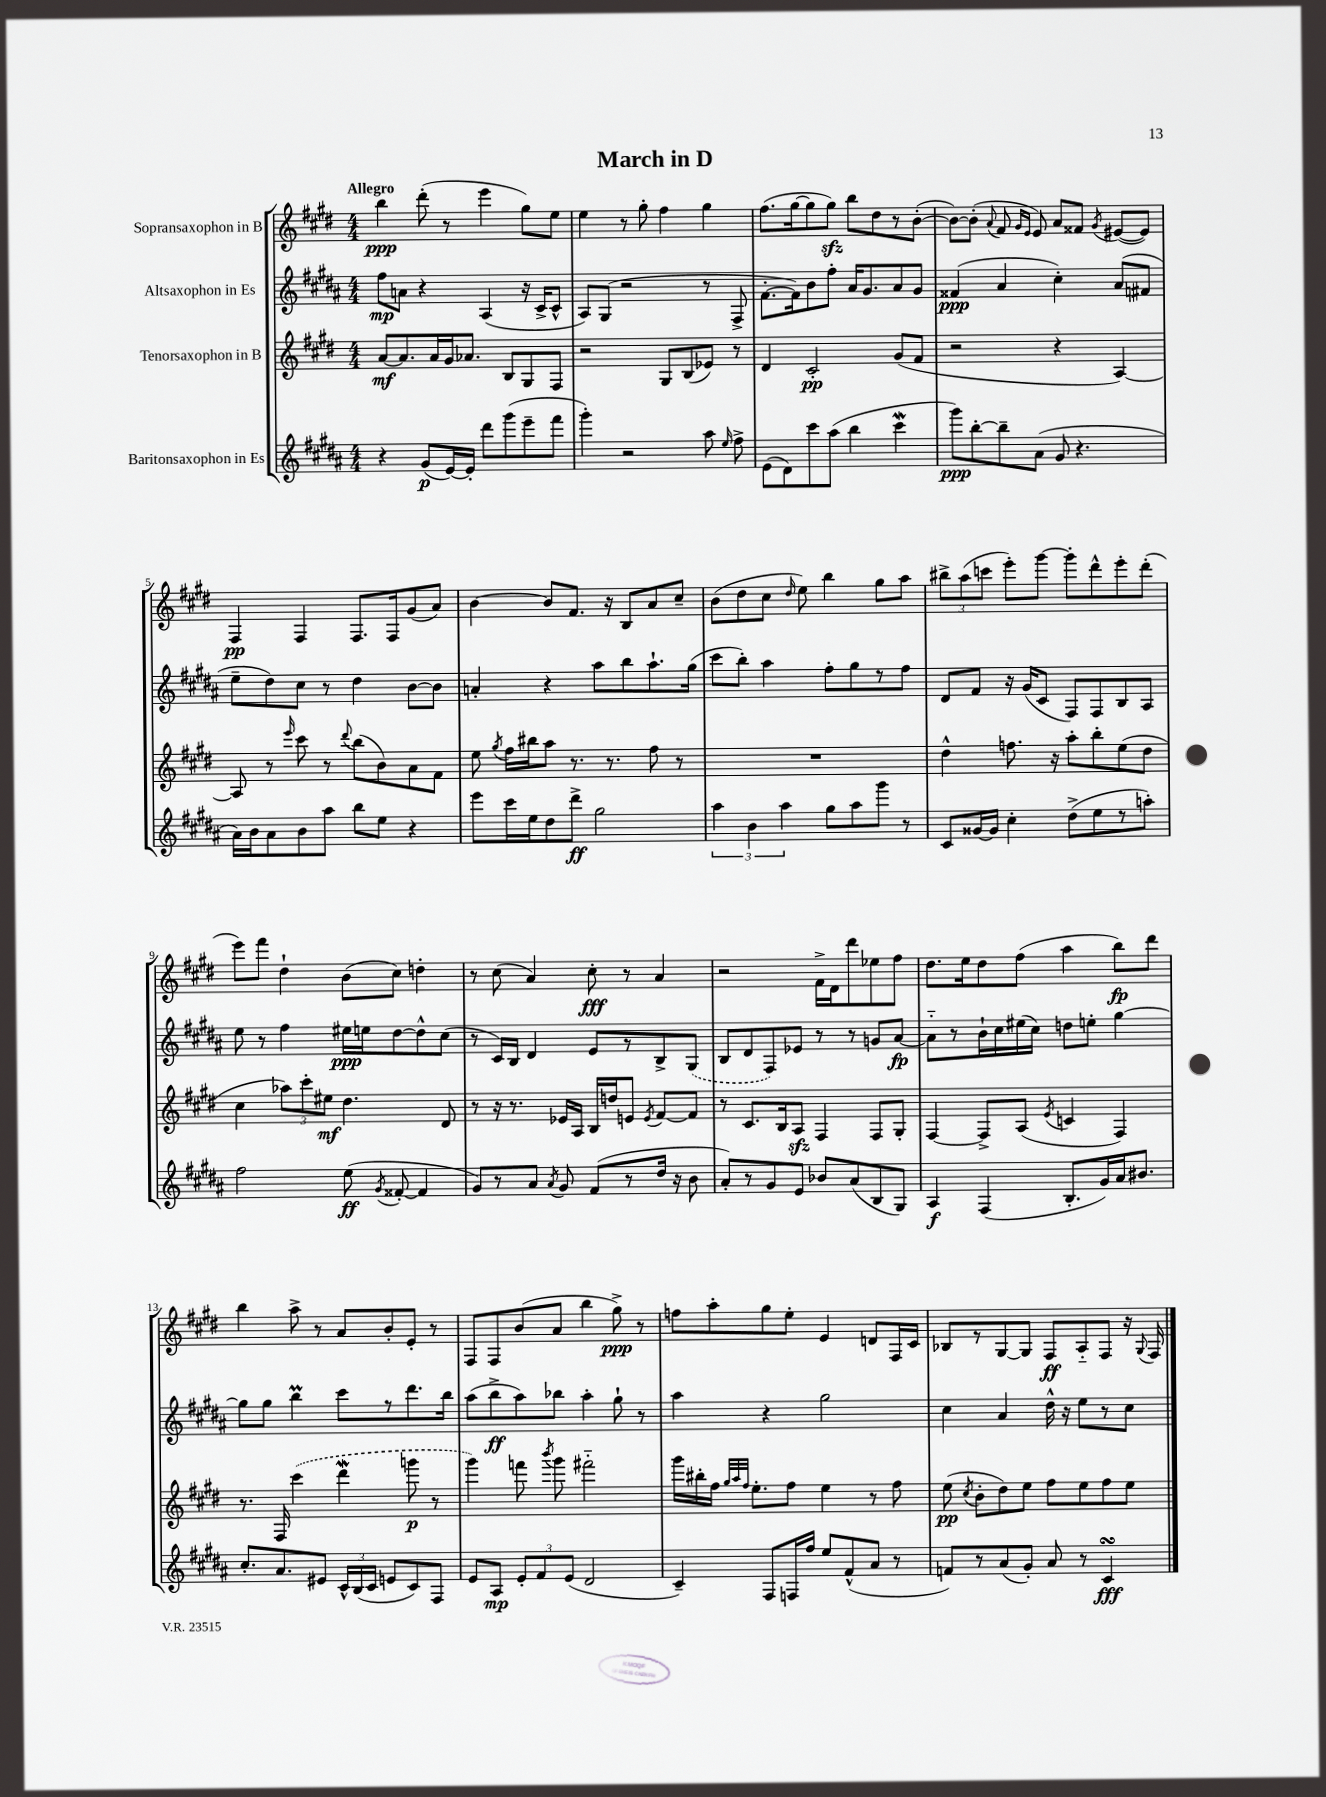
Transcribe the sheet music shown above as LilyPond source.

\header { title = "March in D" }
<<
\new StaffGroup <<
\new Staff = "s0" \with { instrumentName = "Sopransaxophon in B" } {
    \clef treble \key e \major \numericTimeSignature \time 4/4 \tempo "Allegro"
    \autoBeamOff b''4\ppp dis'''8-.( r8 e'''4 gis''8[) e''8] |
    e''4 r8 gis''8-. fis''4 gis''4 |
    fis''8.[( gis''16~ gis''8 gis''8]\sfz) b''8[ dis''8 r8 b'8]~-.( |
    b'8[~) b'8]-.( \appoggiatura { a'8 } fis'8 \grace { gis'16[ e'16] } e'8) a'8[ fisis'8] \acciaccatura { gis'8 } eis'8[~( eis'8]) |
    fis4\pp fis4 fis8.[ fis16 gis'8( a'8]) |
    b'4~ b'8[ fis'8.] r16 b8[ a'8 cis''8]-- |
    b'8[( dis''8 cis''8] \grace { dis''16 } e''8) b''4 gis''8[ a''8] |
    \tuplet 3/2 { bis''8[-> a''8( c'''8] } e'''8[-.) gis'''8]~ gis'''8[-. dis'''8-^ e'''8-. dis'''8]-.( |
    e'''8[) fis'''8] dis''4-! b'8[( cis''8]) d''4-. |
    r8 cis''8( a'4) cis''8-.\fff r8 a'4 |
    r2 fis'16[-> dis'16 dis'''8 ees''8 fis''8] |
    dis''8.[ e''16 dis''8 fis''8]( a''4 b''8[\fp) dis'''8] |
    b''4 a''8-> r8 a'8[ b'8-. e'8]-. r8 |
    fis8[ fis8 b'8( a'8] b''4 gis''8->\ppp) r8 |
    f''8[ a''8-. gis''8 e''8]-. e'4 d'8[ fis16 cis'16] |
    bes8[ r8 gis8~ gis8] fis8[\ff a8-_ fis8] r16 \appoggiatura { gis8 } fis16 \bar "|." |
}
\new Staff = "s1" \with { instrumentName = "Altsaxophon in Es" } {
    \clef treble \key b \major \numericTimeSignature \time 4/4
    \autoBeamOff fis''8[\mp a'8] r4 ais4( r16 cis'16[-> cis'8]-^ |
    ais8[) gis8]( r2 r8 fis8-> |
    fis'8.[~-. fis'16) b'8 fis''8]-. ais'16[ gis'8. ais'8 gis'8] |
    fisis'4\ppp( ais'4 cis''4-.) ais'8[( fis'8] |
    e''8[-- dis''8) cis''8] r8 dis''4 b'8[~ b'8] |
    a'4-. r4 ais''8[ b''8 ais''8.-! gis''16]( |
    cis'''8[ b''8]-.) ais''4 fis''8[-. gis''8 r8 fis''8] |
    dis'8[ fis'8] r16 gis'16[( cis'8] fis8[) fis8 b8 ais8] |
    e''8 r8 fis''4 eis''16[\ppp e''16 dis''8~ dis''8-^ cis''8]( |
    r8 cis'16[) b16] dis'4 e'8[ r8 b8-> \once \slurDashed gis8]( |
    b8[ dis'8 fis8) ees'8] r8 r8 g'8[ ais'8]~\fp |
    ais'8[-_ r8 b'16-! cis''16 eis''16( cis''16]) d''8[ e''8]-. gis''4~ |
    gis''8[ gis''8] b''4\prall cis'''8[ r8 dis'''8. b''16] |
    ais''8[( b''8->\ff ais''8) bes''8] ais''4-. gis''8-! r8 |
    ais''4 r4 gis''2 |
    cis''4 ais'4 dis''16-^ r16 e''8[ r8 cis''8] \bar "|." |
}
\new Staff = "s2" \with { instrumentName = "Tenorsaxophon in B" } {
    \clef treble \key e \major \numericTimeSignature \time 4/4
    \autoBeamOff a'8[~\mf a'8. a'16 gis'16 aes'8.] b8[ gis8 fis8] |
    r2 gis8[ b8( ees'8]) r8 |
    dis'4 cis'2-.\pp gis'8[( fis'8] |
    r2 r4 a4~) |
    a8 r8 \grace { e'''16 } cis'''8 r8 \appoggiatura { dis'''8 } b''8[( b'8) a'8 fis'8] |
    e''8 \acciaccatura { gis''8 } fis''16[ bis''16 a''8] r8. r8. fis''8 r8 |
    R1 |
    dis''4-^ f''8. r16 a''8[-. b''8-. e''8( dis''8] |
    cis''4 \tuplet 3/2 { aes''8[) cis'''8-. eis''8]\mf } dis''4. dis'8 |
    r8 r16 r8. ees'16[ a16] b16[ d''16 e'8] \acciaccatura { e'8 } fis'8[~ fis'8] |
    r8 cis'8.[ b16 a8]\sfz fis4 fis8[ gis8]-. |
    fis4~ fis8[-> a8]( \acciaccatura { e'8 } c'4 fis4) |
    r8. fis16 \once \slurDashed cis'''4( dis'''4\mordent g'''8\p r8 |
    gis'''4) f'''8 \acciaccatura { b'''8 } gis'''8 fis'''2-_ |
    gis'''16[ bis''16-. fis''16] \grace { gis''32[ a''32 fis''32] } e''8.[-. fis''8] e''4 r8 fis''8 |
    e''8\pp( \acciaccatura { cis''8 } b'8[-. dis''8) e''8] fis''8[ e''8 fis''8 e''8] \bar "|." |
}
\new Staff = "s3" \with { instrumentName = "Baritonsaxophon in Es" } {
    \clef treble \key b \major \numericTimeSignature \time 4/4
    \autoBeamOff r4 gis'8[\p( e'16~) e'16]-. dis'''8[ gis'''8( e'''8-- fis'''8] |
    gis'''4-.) r2 ais''8 \grace { e''16 } fis''8-> |
    e'8[( dis'8) cis'''8 ais''8]( b''4 cis'''4\mordent |
    gis'''8[\ppp) b''8~-. b''8-- ais'8]( gis'8 r4. |
    ais'16[) b'16 ais'8 b'8 ais''8] b''8[ e''8] r4 |
    e'''8[ cis'''16 e''16 dis''8 dis'''8]->\ff gis''2 |
    \tuplet 3/2 { ais''4 b'4 ais''4 } gis''8[ ais''8 gis'''8] r8 |
    cis'8[ gisis'16~ gisis'16] cis''4-. dis''8[->( e''8 r8 a''8]-.) |
    fis''2 e''8\ff( \acciaccatura { gis'8 } fisis'8~-. fisis'4 |
    gis'8[) r8 ais'8] \acciaccatura { ais'8 } gis'8 fis'8[( r8 dis''16] r16 b'8 |
    ais'8[-.) r8 gis'8 e'8] bes'8[ ais'8( b8 gis8]) |
    ais4\f fis4( b8.[-. gis'16) ais'16 bis'8.] |
    cis''8.[-. ais'8. eis'8] \tuplet 3/2 { cis'16[-^ b16( cis'16] } e'8[ cis'8) fis8] |
    e'8[ ais8]\mp \tuplet 3/2 { e'8[-. fis'8 e'8]( } dis'2 |
    cis'4--) fis8[ f16 fis''16] e''8[ fis'8-^( ais'8] r8 |
    f'8[) r8 ais'8( gis'8]-.) ais'8 r8 cis'4\turn\fff \bar "|." |
}
>>
>>
